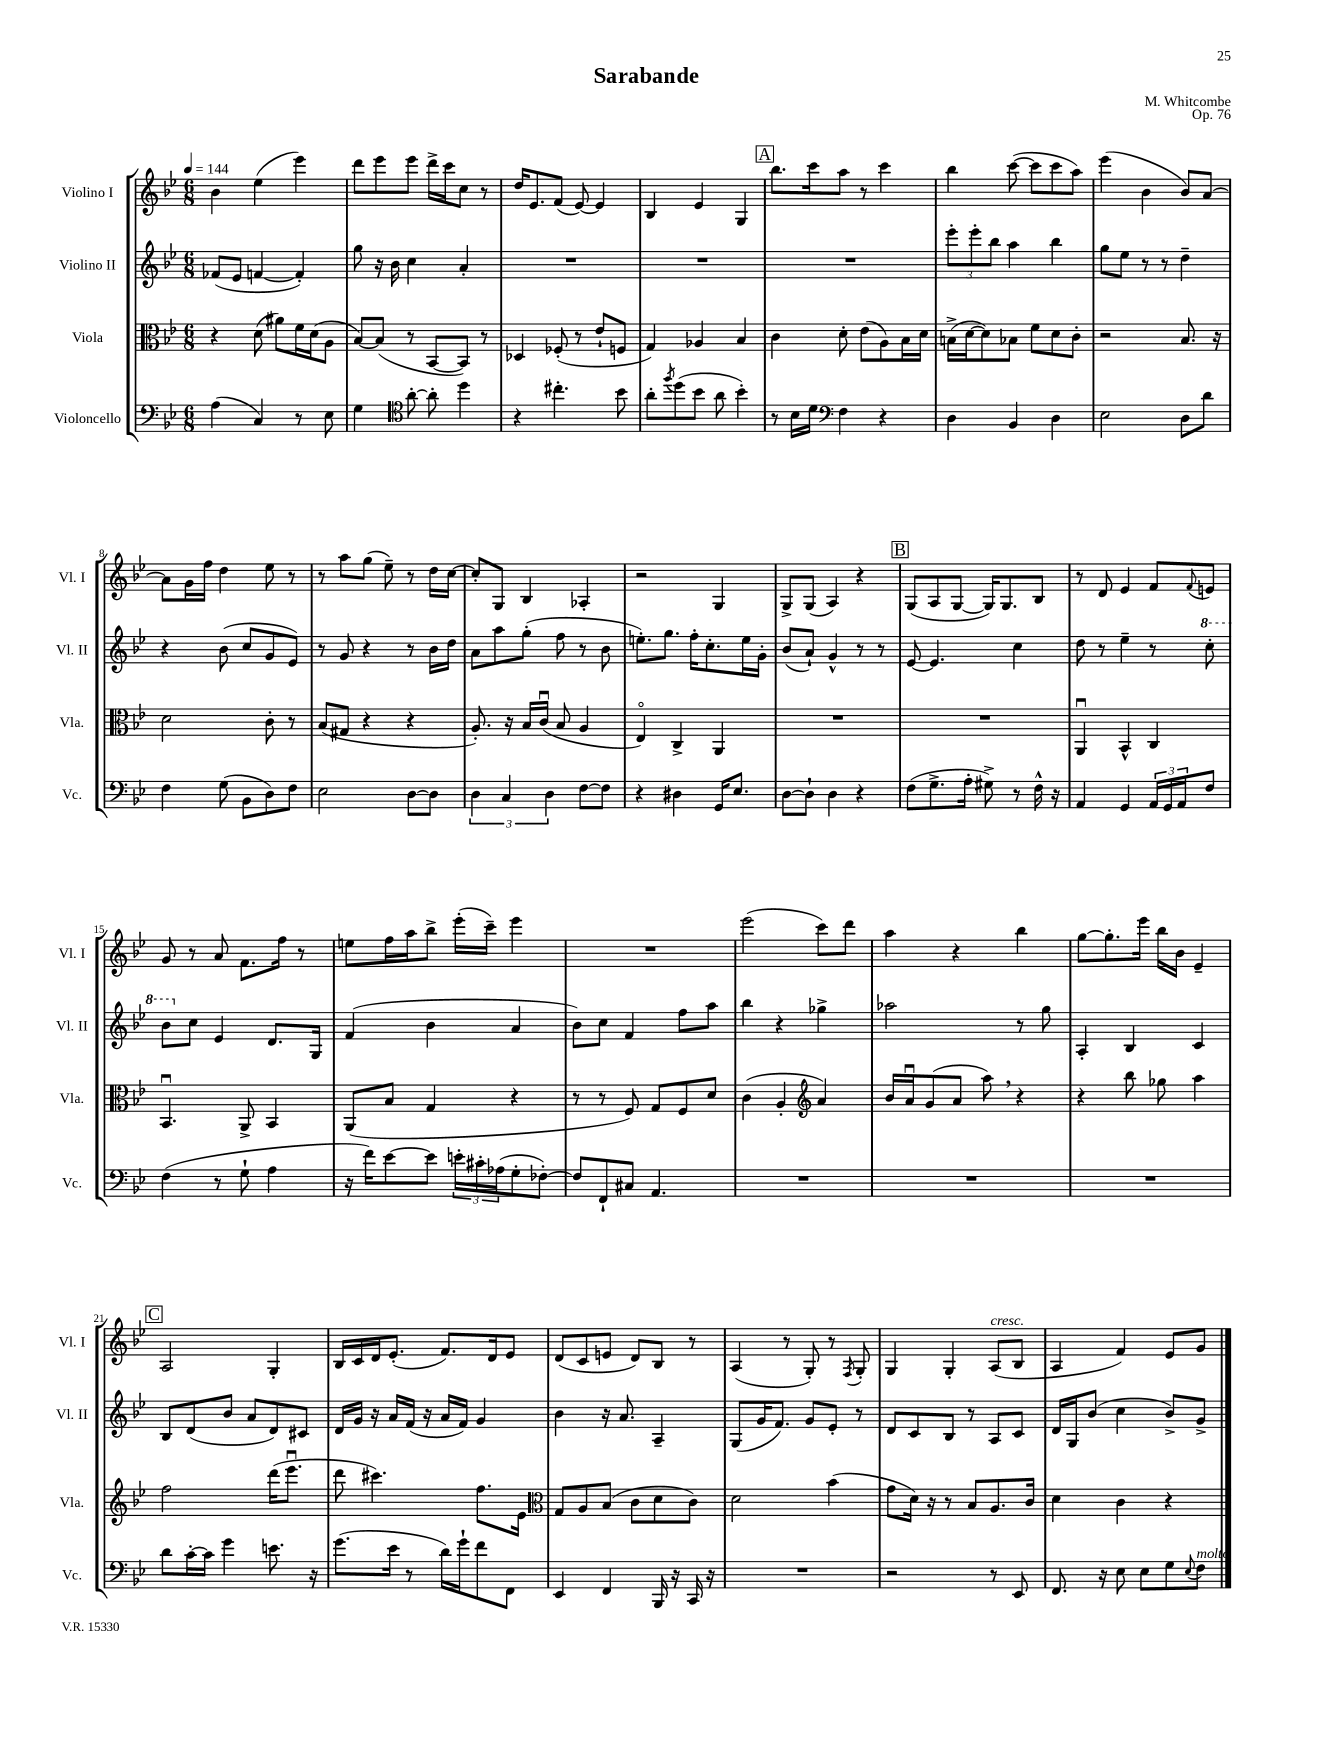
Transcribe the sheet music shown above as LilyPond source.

\header { title = "Sarabande" composer = "M. Whitcombe" opus = "Op. 76" }
<<
\new StaffGroup <<
\new Staff = "s0" \with { instrumentName = "Violino I" shortInstrumentName = "Vl. I" } {
    \clef treble \key bes \major \numericTimeSignature \time 6/8 \tempo 4 = 144
    bes'4 ees''4( ees'''4) |
    d'''8 ees'''8 ees'''8 d'''16-> c'''16 c''8 r8 |
    d''16 ees'8. f'8( ees'8~) ees'4 |
    bes4 ees'4 g4 |
    \mark \markup { \box "A" } bes''8. c'''16 a''8 r8 c'''4 |
    bes''4 c'''8~( c'''8 c'''8 a''8) |
    ees'''4( bes'4 bes'8) a'8~ |
    a'8 g'16 f''16 d''4 ees''8 r8 |
    r8 a''8 g''8( ees''8--) r8 d''16 c''16~ |
    c''8-. g8 bes4 aes4-. |
    r2 g4 |
    g8-> g8( a4) r4 |
    \mark \markup { \box "B" } g8( a8 g8~ g16) g8. bes8 |
    r8 d'8 ees'4 f'8 \appoggiatura { f'8 } e'8 |
    g'8 r8 a'8 f'8. f''16 r8 |
    e''8 f''16 a''16 bes''8-> ees'''16-.( c'''16--) ees'''4 |
    R2. |
    ees'''2( c'''8) d'''8 |
    a''4 r4 bes''4 |
    g''8~ g''8.-. ees'''16 bes''16 bes'16 ees'4-- |
    \mark \markup { \box "C" } a2 g4-. |
    bes16 c'16 d'16 ees'8.-.( f'8.) d'16 ees'8 |
    d'8( c'8 e'8 d'8) bes8 r8 |
    a4( r8 g8-.) r8 \acciaccatura { f8 } g8-. |
    g4 g4-. a8^\markup { \italic "cresc." }( bes8 |
    a4 f'4) ees'8 g'8 \bar "|." |
}
\new Staff = "s1" \with { instrumentName = "Violino II" shortInstrumentName = "Vl. II" } {
    \clef treble \key bes \major \numericTimeSignature \time 6/8
    fes'8( ees'8 f'4~ f'4-.) |
    g''8 r16 bes'16 c''4 a'4-. |
    R2. |
    R2. |
    \mark \markup { \box "A" } R2. |
    \tuplet 3/2 { ees'''8-. ees'''8-. bes''8 } a''4 bes''4 |
    g''8 ees''8 r8 r8 d''4-- |
    r4 bes'8( c''8 g'8 ees'8) |
    r8 g'8 r4 r8 bes'16 d''16 |
    a'8 a''8 g''8-.( f''8 r8 bes'8 |
    e''8.-.) g''8. f''16-. c''8.-. e''16 g'16-. |
    bes'8( a'8-!) g'4-^ r8 r8 |
    \mark \markup { \box "B" } ees'8~ ees'4. c''4 |
    d''8 r8 ees''4-- r8 \ottava #1 c'''8-. |
    bes''8 \ottava #0 c''8 ees'4 d'8. g16 |
    f'4( bes'4 a'4 |
    bes'8) c''8 f'4 f''8 a''8 |
    bes''4 r4 ges''4-> |
    aes''2 r8 g''8 |
    a4-. bes4 c'4 |
    \mark \markup { \box "C" } bes8 d'8( bes'8 a'8 d'8) cis'8 |
    d'16 g'16 r16 a'16 f'16( r16 a'16 f'16) g'4 |
    bes'4 r16 a'8. a4-- |
    g8( g'16 f'8.) g'8 ees'8-. r8 |
    d'8 c'8 bes8 r8 a8 c'8 |
    d'16 g16 bes'8( c''4 bes'8->) g'8-> \bar "|." |
}
\new Staff = "s2" \with { instrumentName = "Viola" shortInstrumentName = "Vla." } {
    \clef alto \key bes \major \numericTimeSignature \time 6/8
    r4 d'8( ais'8) f'16 d'16( a8 |
    bes8~) bes8( r8 bes,8~ bes,8) r8 |
    des4 fes8-.( r8 ees'8-! f8 |
    g4) aes4 bes4 |
    \mark \markup { \box "A" } c'4 d'8-. ees'8( a8) bes16 d'16 |
    b16->( d'16~ d'8) bes8 f'8 d'8 c'8-. |
    r2 bes8. r16 |
    d'2 c'8-. r8 |
    bes8( gis8 r4 r4 |
    a8.-.) r16 bes16 c'16\downbow( bes8 a4 |
    ees4\flageolet) c4-> a,4 |
    R2. |
    \mark \markup { \box "B" } R2. |
    a,4\downbow bes,4-^ c4 |
    bes,4.\downbow a,8-> bes,4 |
    a,8( bes8 g4 r4 |
    r8 r8 f8) g8 f8 d'8 |
    c'4( a4-. \clef treble a'4) |
    bes'16 a'16\downbow g'8( a'8 a''8) \breathe r4 |
    r4 bes''8 ges''8 a''4 |
    \mark \markup { \box "C" } f''2 d'''16( ees'''8.\downbow |
    d'''8 cis'''4.) f''8. ees'16 |
    \clef alto g8 a8 bes8( c'8 d'8 c'8) |
    d'2 bes'4( |
    g'8 d'16) r16 r8 bes8 a8. c'16 |
    d'4 c'4 r4 \bar "|." |
}
\new Staff = "s3" \with { instrumentName = "Violoncello" shortInstrumentName = "Vc." } {
    \clef bass \key bes \major \numericTimeSignature \time 6/8
    a4( c4) r8 ees8 |
    g4 \clef tenor a'8~-. a'8-. d''4 |
    r4 cis''4.-. bes'8 |
    a'8-. \acciaccatura { f''8 } d''8( bes'8 a'8 bes'4-.) |
    \mark \markup { \box "A" } r8 bes16 d'16 \clef bass f4 r4 |
    d4 bes,4 d4 |
    ees2 d8 d'8 |
    f4 g8( bes,8 d8) f8 |
    ees2 d8~ d8 |
    \tuplet 3/2 { d4 c4 d4 } f8~ f8 |
    r4 dis4 g,16 ees8. |
    d8~ d8-! d4 r4 |
    \mark \markup { \box "B" } f8( g8.-> a16-. gis8->) r8 f16-^ r16 |
    a,4 g,4 \tuplet 3/2 { a,16 g,16 a,16 } f8 |
    f4( r8 g8-! a4 |
    r16 f'16) ees'8~ ees'8 \tuplet 3/2 { e'16-. cis'16-. aes16( } g8-. fes8~-.) |
    fes8 f,8-! cis8 a,4. |
    R2. |
    R2. |
    R2. |
    \mark \markup { \box "C" } d'8 c'16~-. c'16 g'4 e'8. r16 |
    g'8.( ees'16 r8 d'16) g'16-! f'8 f,8 |
    ees,4 f,4 bes,,16 r16 c,16 r16 |
    R2. |
    r2 r8 ees,8 |
    f,8. r16 ees8 ees8 g8 \appoggiatura { ees8 } f8^\markup { \italic "molto" } \bar "|." |
}
>>
>>
